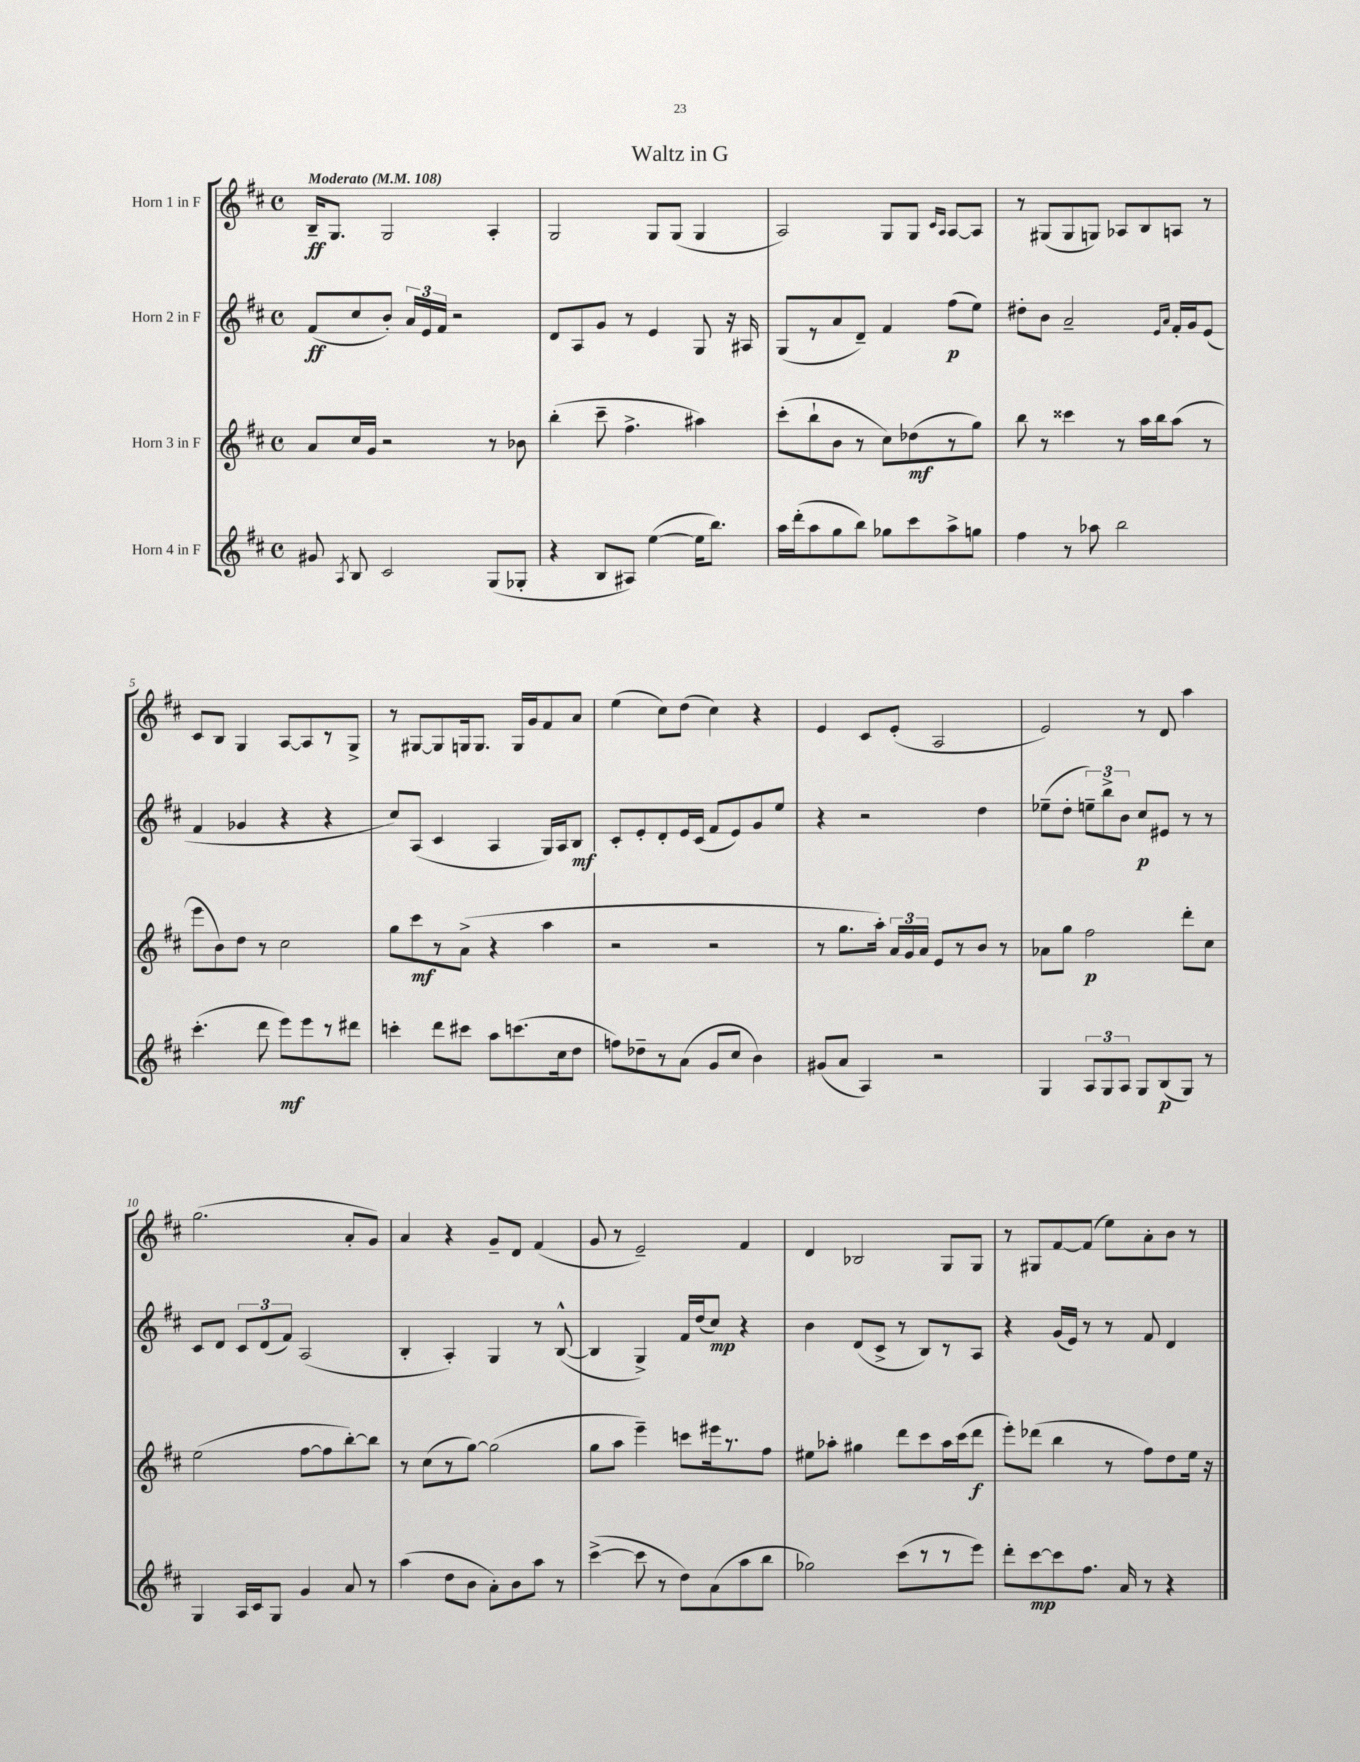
\header { title = "Waltz in G" }
<<
\new StaffGroup <<
\new Staff = "s0" \with { instrumentName = "Horn 1 in F" } {
    \clef treble \key d \major \defaultTimeSignature \time 4/4 \tempo "Moderato" 4 = 108
    \autoBeamOff b16[--\ff g8.] g2 a4-. |
    g2 g8[ g8]( g4 |
    a2) g8[ g8] \grace { cis'16[ a16] } a8[~ a8] |
    r8 gis8[( gis8 g8]) aes8[ b8 a8] r8 |
    cis'8[ b8] g4 a8[~ a8 r8 g8]-> |
    r8 gis8[~ gis8 g16 g8.] g16[ g'16 fis'8 a'8] |
    e''4( cis''8[) d''8]( cis''4) r4 |
    e'4 cis'8[ e'8]-.( a2 |
    e'2) r8 d'8 a''4 |
    g''2.( a'8[-. g'8]) |
    a'4 r4 g'8[-- d'8] fis'4( |
    g'8 r8 e'2--) fis'4 |
    d'4 bes2 g8[ g8] |
    r8 gis8[ fis'8~ fis'8]( e''8[) a'8-. b'8] r8 \bar "|." |
}
\new Staff = "s1" \with { instrumentName = "Horn 2 in F" } {
    \clef treble \key d \major \defaultTimeSignature \time 4/4
    \autoBeamOff fis'8[\ff( cis''8 b'8]-.) \tuplet 3/2 { a'16[ e'16 fis'16] } r2 |
    d'8[ a8 g'8] r8 e'4 g8 r16 ais16 |
    g8[( r8 a'8 d'8]--) fis'4 fis''8[\p( e''8]) |
    dis''8[-. b'8] a'2-- \grace { e'16[ a'16] } fis'16[-. g'16 e'8]( |
    fis'4 ges'4 r4 r4 |
    cis''8[) a8]( cis'4 a4 g16[) a16 b8]\mf |
    cis'8[-. e'8-. d'8-. e'16 cis'16]( fis'8[ e'8) g'8 e''8] |
    r4 r2 d''4 |
    ees''8[--( d''8]-. \tuplet 3/2 { e''8[--) b''8-> b'8] } cis''8[\p eis'8] r8 r8 |
    cis'8[ d'8] \tuplet 3/2 { cis'8[ d'8( fis'8]) } a2( |
    b4-. a4-.) g4 r8 b8~-^( |
    b4 g4->) fis'16[ d''16( cis''8]\mp) r4 |
    b'4 d'8[( cis'8]-> r8 b8[) r8 a8] |
    r4 g'16[( e'16]) r8 r8 fis'8 d'4 \bar "|." |
}
\new Staff = "s2" \with { instrumentName = "Horn 3 in F" } {
    \clef treble \key d \major \defaultTimeSignature \time 4/4
    \autoBeamOff a'8[ cis''16 g'16] r2 r8 bes'8 |
    b''4-.( cis'''8-- fis''4.-> ais''4) |
    cis'''8[-.( b''8-! b'8] r8 cis''8[) des''8\mf( r8 g''8]) |
    b''8 r8 cisis'''4 r8 a''16[ b''16 a''8]( r8 |
    e'''8[ b'8) d''8] r8 cis''2 |
    g''8[ cis'''8\mf r8 a'8]->( r4 a''4 |
    r2 r2 |
    r8 g''8.[ a''16]-.) \tuplet 3/2 { a'16[ g'16 a'16] } e'8[ r8 b'8] r8 |
    aes'8[ g''8] fis''2\p d'''8[-. cis''8] |
    e''2( fis''8[~ fis''8 b''8~-.) b''8] |
    r8 cis''8[( r8 g''8]~) g''2( |
    g''8[ a''8] e'''4--) c'''8[ eis'''16 r8. fis''8] |
    eis''8[ aes''8]-. gis''4 d'''8[ cis'''8 aes''16 cis'''16( d'''8]\f |
    e'''8[-.) des'''8]( b''4 r8 fis''8[) d''8 e''16] r16 \bar "|." |
}
\new Staff = "s3" \with { instrumentName = "Horn 4 in F" } {
    \clef treble \key d \major \defaultTimeSignature \time 4/4
    \autoBeamOff gis'8 \acciaccatura { a8 } b8 cis'2 g8[( ges8]-. |
    r4 b8[ ais8]) e''4~( e''16[ b''8.]) |
    a''16[ d'''16-.( a''8 g''8 b''8]) ges''8[ cis'''8 a''8-> g''8] |
    fis''4 r8 aes''8 b''2 |
    cis'''4.-.( d'''8 e'''8[\mf) e'''8 r8 dis'''8] |
    c'''4-. d'''8[ cis'''8] a''8[ c'''8.( cis''16 d''8] |
    f''8[) des''8-- r8 a'8]( g'8[ cis''8] b'4) |
    gis'8[( a'8] a4) r2 |
    g4 \tuplet 3/2 { a8[ g8 a8] } g8[ b8\p( g8]) r8 |
    g4 a16[ cis'16 g8] g'4 a'8 r8 |
    a''4( d''8[ b'8] a'8[-.) b'8 a''8] r8 |
    cis'''4~->( cis'''8 r8 d''8[) a'8( a''8 b''8] |
    ges''2) cis'''8[( r8 r8 e'''8]) |
    d'''8[-. cis'''8~\mp cis'''8 fis''8.] a'16 r8 r4 \bar "|." |
}
>>
>>
